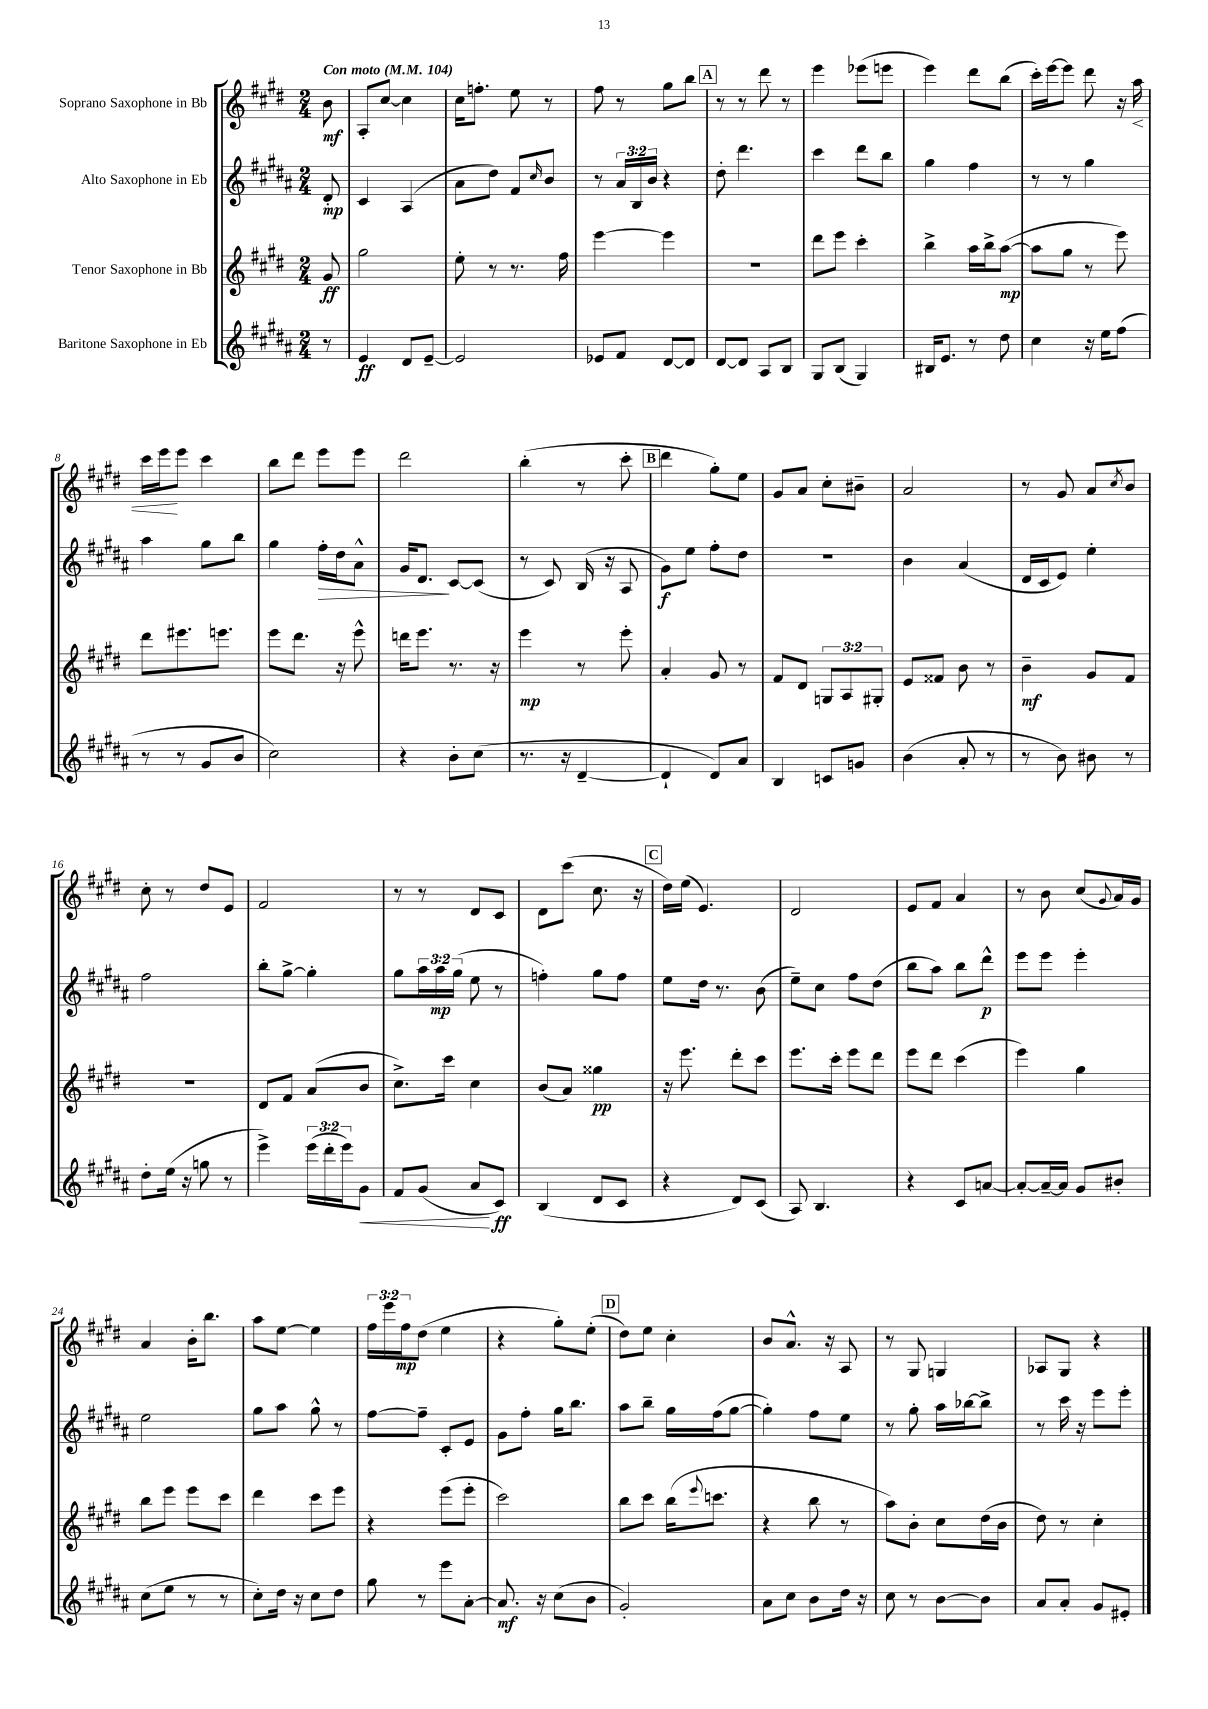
<<
\new StaffGroup <<
\new Staff = "s0" \with { instrumentName = "Soprano Saxophone in Bb" } {
    \clef treble \key e \major \numericTimeSignature \time 2/4 \override Staff.TupletNumber.text = #tuplet-number::calc-fraction-text \partial 8 \tempo "Con moto" 4 = 104
    b'8\mf |
    a8-. cis''8~ cis''4 |
    cis''16 f''8.-. e''8 r8 |
    fis''8 r8 gis''8 b''8 |
    \mark \markup { \box "A" } r8 r8 dis'''8 r8 |
    e'''4 ees'''8( e'''8 |
    e'''4) dis'''8 b''8( |
    cis'''16-.) e'''16~ e'''8 dis'''8 r16 a''16\< |
    cis'''16 e'''16\! e'''8 cis'''4 |
    b''8 dis'''8 e'''8 e'''8 |
    dis'''2 |
    b''4-.( r8 cis'''8-. |
    \mark \markup { \box "B" } dis'''4 gis''8-.) e''8 |
    gis'8 a'8 cis''8-. bis'8-- |
    a'2 |
    r8 gis'8 a'8 \acciaccatura { cis''8 } b'8 |
    cis''8-. r8 dis''8 e'8 |
    fis'2 |
    r8 r8 dis'8 cis'8 |
    dis'8 cis'''8( cis''8. r16 |
    \mark \markup { \box "C" } dis''16) e''16( e'4.) |
    dis'2 |
    e'8 fis'8 a'4 |
    r8 b'8 cis''8( \appoggiatura { gis'8 } a'16) gis'16 |
    a'4 b'16-. b''8. |
    a''8 e''8~ e''4 |
    \tuplet 3/2 { fis''16 e'''16 fis''16\mp } dis''8( e''4 |
    r4 gis''8-.) e''8-.( |
    \mark \markup { \box "D" } dis''8) e''8 cis''4-. |
    b'8 a'8.-^ r16 a8 |
    r8 gis8 g4 |
    aes8 gis8 r4 \bar "|." |
}
\new Staff = "s1" \with { instrumentName = "Alto Saxophone in Eb" } {
    \clef treble \key b \major \numericTimeSignature \time 2/4 \override Staff.TupletNumber.text = #tuplet-number::calc-fraction-text \partial 8
    dis'8-.\mp |
    cis'4 ais4( |
    ais'8 dis''8) fis'8 \grace { cis''16 } b'8 |
    r8 \tuplet 3/2 { ais'16 b16 b'16 } r4 |
    \mark \markup { \box "A" } dis''8-. dis'''4. |
    cis'''4 dis'''8 b''8 |
    gis''4 fis''4 |
    r8 r8 gis''4 |
    ais''4 gis''8 b''8 |
    gis''4 fis''16-.\> dis''16 ais'8-^ |
    gis'16 dis'8.\! cis'8~ cis'8( |
    r8 cis'8) b16( r16 ais8 |
    \mark \markup { \box "B" } gis'8\f) e''8 fis''8-. dis''8 |
    R2 |
    b'4 ais'4( |
    dis'16 cis'16 e'8) e''4-. |
    fis''2 |
    b''8-. gis''8~-> gis''4-. |
    gis''8 \tuplet 3/2 { ais''16 ais''16\mp gis''16( } e''8 r8 |
    f''4-.) gis''8 f''8 |
    \mark \markup { \box "C" } e''8 dis''16 r8. b'8( |
    e''8--) cis''8 fis''8 dis''8( |
    b''8 ais''8) b''8 dis'''8-^\p |
    e'''8 e'''8 e'''4-. |
    e''2 |
    gis''8 ais''8 gis''8-^ r8 |
    fis''8~ fis''8-- cis'8-. e'8 |
    gis'8 fis''8-. gis''16 b''8. |
    \mark \markup { \box "D" } ais''8 b''8-- gis''16 fis''16( gis''8~ |
    gis''4-.) fis''8 e''8 |
    r8 gis''8-. ais''16 bes''16~ bes''8-> |
    r8 cis'''16 r16 e'''8 e'''8-. \bar "|." |
}
\new Staff = "s2" \with { instrumentName = "Tenor Saxophone in Bb" } {
    \clef treble \key e \major \numericTimeSignature \time 2/4 \override Staff.TupletNumber.text = #tuplet-number::calc-fraction-text \partial 8
    gis'8\ff |
    gis''2 |
    e''8-. r8 r8. fis''16 |
    e'''4~ e'''4 |
    \mark \markup { \box "A" } R2 |
    dis'''8 e'''8 cis'''4-. |
    b''4-> a''16 b''16-> a''8~\mp( |
    a''8 gis''8 r8 e'''8) |
    dis'''8 eis'''8. e'''8. |
    e'''8 dis'''8. r16 e'''8-^ |
    d'''16 e'''8. r8. r16 |
    e'''4\mp r8 e'''8-. |
    \mark \markup { \box "B" } a'4-. gis'8 r8 |
    fis'8 dis'8 \tuplet 3/2 { g8 a8 gis8-. } |
    e'8 fisis'8 b'8 r8 |
    b'4--\mf gis'8 fis'8 |
    R2 |
    dis'8 fis'8 a'8( b'8 |
    cis''8.->) cis'''16 cis''4 |
    b'8( a'8) gisis''4\pp |
    \mark \markup { \box "C" } r16 e'''8. dis'''8-. cis'''8 |
    e'''8. cis'''16-. e'''8 dis'''8 |
    e'''8 dis'''8 cis'''4( |
    e'''4) gis''4 |
    b''8 e'''8 e'''8 cis'''8 |
    dis'''4 cis'''8 e'''8 |
    r4 e'''8( e'''8-. |
    cis'''2) |
    \mark \markup { \box "D" } b''8 cis'''8 b''16( \appoggiatura { e'''8 } c'''8. |
    r4 b''8 r8 |
    a''8) b'8-. cis''8 dis''16( b'16 |
    dis''8) r8 cis''4-. \bar "|." |
}
\new Staff = "s3" \with { instrumentName = "Baritone Saxophone in Eb" } {
    \clef treble \key b \major \numericTimeSignature \time 2/4 \override Staff.TupletNumber.text = #tuplet-number::calc-fraction-text \partial 8
    r8 |
    e'4\ff dis'8 e'8~-- |
    e'2 |
    ees'8 fis'8 dis'8~ dis'8 |
    \mark \markup { \box "A" } dis'8~ dis'8 ais8 b8 |
    gis8 b8( gis4) |
    bis16 e'8. r8 dis''8 |
    cis''4 r16 e''16 fis''8( |
    r8 r8 gis'8 b'8 |
    cis''2) |
    r4 b'8-. cis''8( |
    r8. r16 dis'4~-- |
    \mark \markup { \box "B" } dis'4-! dis'8) ais'8 |
    b4 c'8 g'8 |
    b'4( ais'8-. r8 |
    r8 b'8) bis'8 r8 |
    dis''8-. e''16( r16 g''8 r8 |
    e'''4->) \tuplet 3/2 { e'''16( dis'''16-. e'''16) } gis'8\< |
    fis'8 gis'8( ais'8\! cis'8\ff) |
    b4( dis'8 cis'8 |
    \mark \markup { \box "C" } r4 dis'8) cis'8( |
    ais8) b4. |
    r4 cis'8 a'8~ |
    a'8~-. a'16~-- a'16 gis'8 bis'8-. |
    cis''8( e''8 r8 r8 |
    cis''8-.) dis''16 r16 cis''8 dis''8 |
    gis''8 r8 e'''8 ais'8~-. |
    ais'8.\mf r16 cis''8( b'8 |
    \mark \markup { \box "D" } gis'2-.) |
    ais'8 cis''8 b'8 dis''16 r16 |
    cis''8 r8 b'8~ b'8 |
    ais'8 ais'8-. gis'8 eis'8-. \bar "|." |
}
>>
>>
